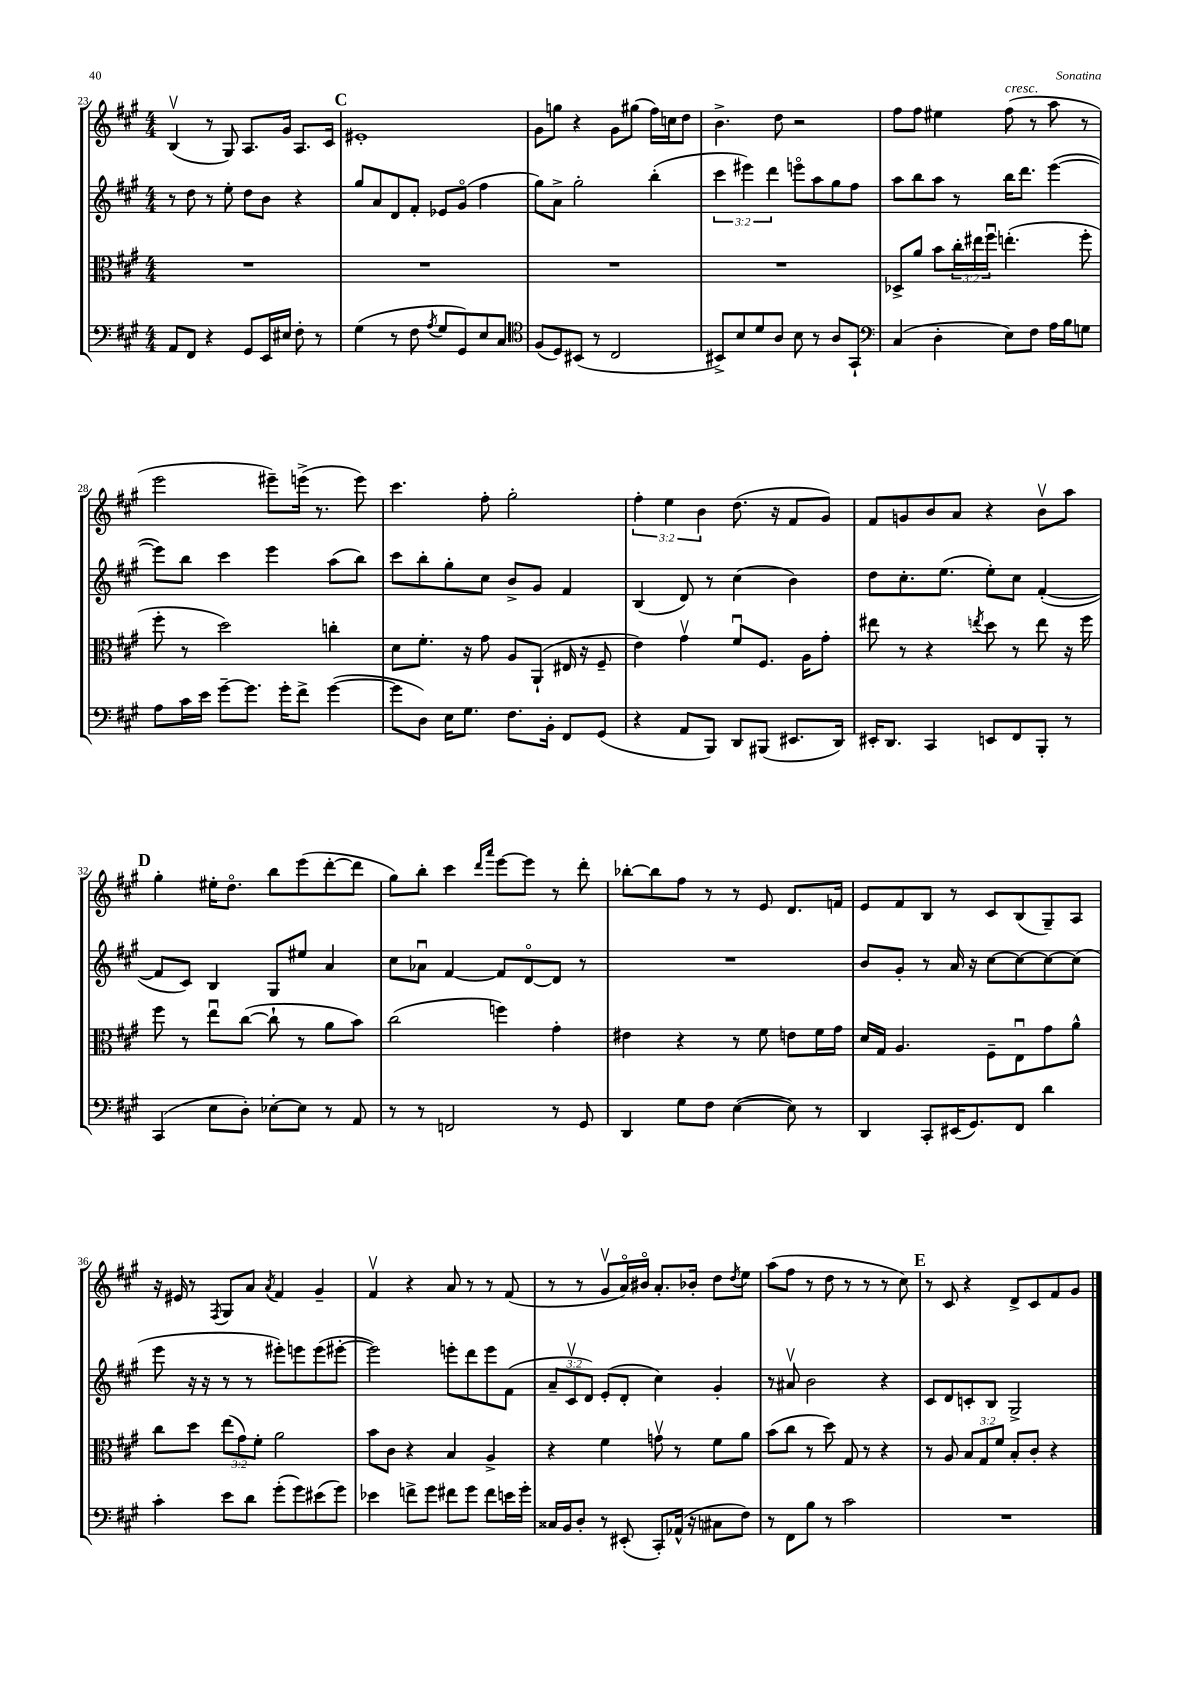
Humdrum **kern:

**kern	**kern	**kern	**kern
*staff4	*staff3	*staff2	*staff1
*clefF4	*clefC3	*clefG2	*clefG2
*k[f#c#g#]	*k[f#c#g#]	*k[f#c#g#]	*k[f#c#g#]
*M4/4	*M4/4	*M4/4	*M4/4
8AA	1r	8r	(4Bv
8FF#	.	8dd	.
4r	.	8r	8r
.	.	8ee'	8G#)
8GG#	.	8dd	8.A
16EE	.	8b	.
16E#	.	.	16g#
8F#'	.	4r	8.A
8r	.	.	.
.	.	.	16c#
=	=	=	=
(4G#	1r	8gg#	1e#'
.	.	8a	.
8r	.	8d	.
8F#	.	8f#'	.
8qA	.	.	.
8G#	.	8e-	.
8GG#)	.	(8g#o	.
8E	.	4ff#	.
8C#	.	.	.
=	=	=	=
*clefC4	*	*	*
(8F#	1r	8gg#)	8g#
8D)	.	8a^	8gg
(8BB#	.	2gg#'	4r
8r	.	.	.
2C#	.	.	8g#
.	.	.	(8gg#
.	.	(4bb'	16ff#)
.	.	.	16cc
.	.	.	8dd
=	=	=	=
8BB#^)	1r	6ccc#	4.b^
8B	.	.	.
.	.	6eee#)	.
8d	.	.	.
.	.	6ddd	.
8A	.	.	8dd
8B	.	8eeeo	2r
8r	.	8aa	.
8A	.	8gg#	.
8GG#`	.	8ff#	.
=	=	=	=
*clefF4	*	*	*
(4C#	8D-^	8aa	8ff#
.	8a	8bb	8ff#
4D'	8b	8aa	4ee#
.	24cc#'	8r	.
.	24ee#	.	.
.	24ff#u	.	.
8E)	(4.ee'	16bb	(8ff#
.	.	8.ddd	.
8F#	.	.	8r
16A	.	([4eee	8aa
16B	.	.	.
8G	8ff#'	.	8r
=	=	=	=
8A	8ff#'	8eee])	2eee
16c#	8r	8bb	.
16e	.	.	.
[8g#~	2dd)	4ccc#	.
8.g#]	.	.	.
.	.	4eee	8eee#~)
16g#'	.	.	.
8f#^	.	.	(16eee^
.	.	.	8.r
([4g#	4cc'	(8aa	.
.	.	8bb)	8eee)
=	=	=	=
8g#]	8d	8ccc#	4.ccc#
8D)	8.f#'	8bb'	.
16E	.	8gg#'	.
8.G#	16r	.	.
.	8g#	8cc#	8ff#'
8.F#	8A	8b^	2gg#'
.	(8AA`	8g#	.
16BB'	.	.	.
8FF#	16E#	4f#	.
.	16r	.	.
(8GG#	8F#~	.	.
=	=	=	=
4r	4e)	(4B	6ff#'
.	.	.	6ee
8AA	4g#v	8d)	.
.	.	.	6b
8BBB)	.	8r	.
8DD	8f#u	(4cc#	(8.dd
(8BBB#	8.F#	.	.
.	.	.	16r
8.EE#	.	4b)	8f#
.	16A	.	.
.	8g#'	.	8g#)
16DD)	.	.	.
=	=	=	=
16EE#'	8ee#	8dd	8f#
8.DD	.	.	.
.	8r	8.cc#'	8g
4CC#	4r	.	8b
.	.	(8.ee	.
.	.	.	8a
.	8qee	.	.
8EE	8dd	8ee')	4r
8FF#	8r	8cc#	.
8BBB'	8ee	([4f#'	8bv
8r	16r	.	8aa
.	16ff#	.	.
=	=	=	=
(4CC#	8ff#	8f#]	4gg#'
.	8r	8c#)	.
8E	8eeu	4B	16ee#'
.	.	.	8.ddo
8D')	([8cc#	.	.
[8E-'	8cc#`]	8G#	8bb
8E-]	8r	8ee#	(8eee
8r	8a	4a	[8ddd'
8AA	8b)	.	8ddd]
=	=	=	=
8r	(2cc#	8cc#	8gg#)
8r	.	8a-u	8bb'
2FF	.	[4f#	4ccc#
.	.	.	16qqddd
.	.	.	16qqaaa
.	4ff)	8f#]	[8eee
.	.	[8do	8eee]
8r	4g#'	8d]	8r
8GG#	.	8r	8ddd'
=	=	=	=
4DD	4e#	1r	[8bb-'
.	.	.	8bb-]
8G#	4r	.	8ff#
8F#	.	.	8r
([4E	8r	.	8r
.	8f#	.	8e
8E])	8e	.	8.d
8r	16f#	.	.
.	16g#	.	16f
=	=	=	=
4DD	16d	8b	8e
.	16G#	.	.
.	4.A	8g#'	8f#
8CC#'	.	8r	8B
(16EE#	.	16a	8r
8.GG#)	.	16r	.
.	8F#~	[8cc#	8c#
8FF#	8Eu	8cc#_	(8B
4d	8g#	8cc#_	8G#~)
.	8a^^	(8cc#]	8A
=	=	=	=
4c#'	8cc#	8eee	16r
.	.	.	16e#
.	8dd	16r	8r
.	.	16r	.
.	.	.	8qF#
8e	(12ee	8r	8G#
.	12g#)	.	.
8d	.	8r	8a
.	12f#'	.	.
.	.	.	8qa
(8g#'	2a	8eee#')	4f#
8g#)	.	8eee	.
(8e#	.	(8eee	4g#~
8g#)	.	[8eee#'	.
=	=	=	=
4e-	8b	2eee#])	4f#v
.	8c#	.	.
8f^	4r	.	4r
8g#	.	.	.
8f#	4B	8eee'	8a
8g#	.	8ddd	8r
8f#	4A^	8eee	8r
16e	.	(8f#	(8f#
16g#'	.	.	.
=	=	=	=
16C##	4r	12a~	8r
16BB	.	.	.
.	.	12c#v	.
8D'	.	.	8r
.	.	12d)	.
8r	4f#	(8e'	8g#v
(8EE#'	.	8d'	16ao)
.	.	.	16b#o
8CC#')	8gv	4cc#)	8.a'
(16AA-^^	8r	.	.
16r	.	.	16b-'
8C#	8f#	4g#'	8dd
.	.	.	8qdd
8F#)	8a	.	8ee
=	=	=	=
8r	(8b	8r	(8aa
8FF#	8cc#	8a#v	8ff#
8B	8r	2b	8r
8r	8dd)	.	8dd
2c#	8G#	.	8r
.	8r	.	8r
.	4r	4r	8r
.	.	.	8cc#)
=	=	=	=
1r	8r	8c#	8r
.	8A	8d	8c#
.	12B	8c'	4r
.	12G#	.	.
.	.	8B	.
.	12f#	.	.
.	8B'	2G#^	8d^
.	8c#'	.	8c#
.	4r	.	8f#
.	.	.	8g#
==	==	==	==
*-	*-	*-	*-
